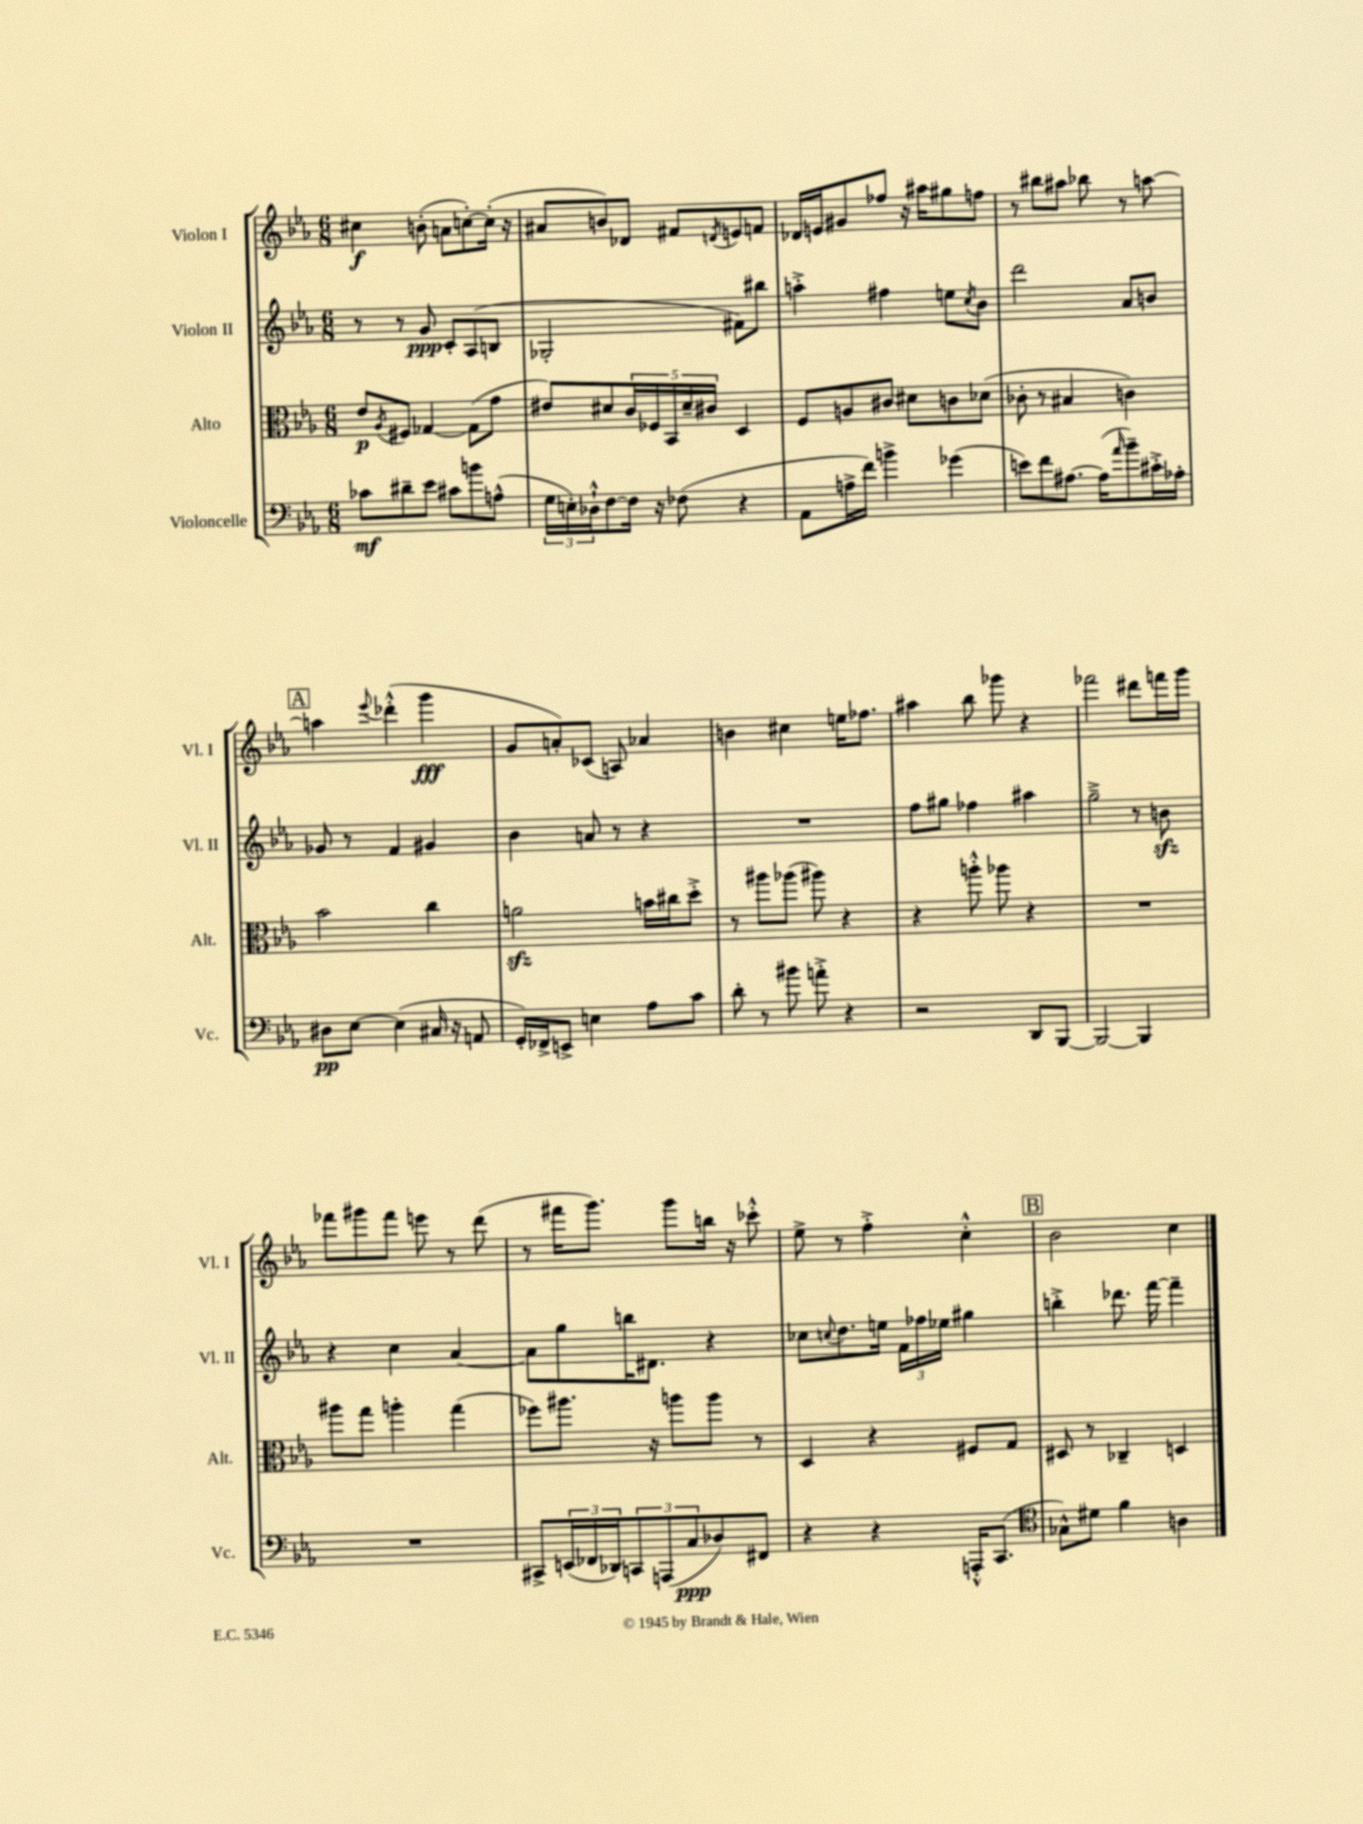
<<
\new StaffGroup <<
\new Staff = "s0" \with { instrumentName = "Violon I" shortInstrumentName = "Vl. I" } {
    \clef treble \key ees \major \numericTimeSignature \time 6/8
    cis''4\f b'8-.( a'8 c''8~-.) c''16-.( r16 |
    ais'8 b'8) des'8 fis'8 \acciaccatura { d'8 } e'8 f'8 |
    des'16 e'16 gis'8 fes''8 r16 ais''16 gis''8 f''8 |
    r8 bis''8 ais''8 bes''8 r8 a''8~ |
    \mark \markup { \box "A" } a''4 \appoggiatura { ees'''8 } des'''4-.-^( g'''4\fff |
    g'8 a'8-.) ces'8( a8) aes'4 |
    b'4 cis''4 e''16 fes''8. |
    ais''4 bes''8 ges'''8 r4 |
    fes'''2 dis'''8 f'''16 g'''16 |
    fes'''8 gis'''8 fes'''8 e'''8 r8 d'''8( |
    r8 fis'''16 g'''8.) g'''8 b''16 r16 ces'''8-.-^ |
    ees''8-> r8 f''4-.-> c''4-.-^ |
    \mark \markup { \box "B" } bes'2 c''4 \bar "|." |
}
\new Staff = "s1" \with { instrumentName = "Violon II" shortInstrumentName = "Vl. II" } {
    \clef treble \key ees \major \numericTimeSignature \time 6/8
    r8 r8 g'8\ppp c'8-. aes8( b8 |
    ges2-. fis'8) bis''8 |
    a''4-.-> fis''4 e''8 \acciaccatura { c''8 } bes'8 |
    d'''2 aes'8 b'8 |
    \mark \markup { \box "A" } ges'8 r8 f'4 gis'4 |
    bes'4 a'8 r8 r4 |
    R2. |
    f''8 gis''8 fes''4 ais''4 |
    g''2---> r8 b'8\sfz |
    r4 c''4 aes'4~ |
    aes'8 g''8 b''16 dis'8. r4 |
    ces''8 \appoggiatura { c''8 } d''8. e''16 \tuplet 3/2 { f'16 fes''16 ees''16 } gis''4 |
    \mark \markup { \box "B" } b''4-.-> des'''8. f'''16~ f'''4-- \bar "|." |
}
\new Staff = "s2" \with { instrumentName = "Alto" shortInstrumentName = "Alt." } {
    \clef alto \key ees \major \numericTimeSignature \time 6/8
    ees'8\p \acciaccatura { aes8 } fis8 ges4~ ges8( g'8 |
    eis'8) dis'8 \tuplet 5/4 { c'16 fes16 bes,16 dis'16-- cis'16 } d4 |
    f8 a8 cis'8 dis'8 c'8 des'8( |
    ces'8-. r8 bis4 c'4) |
    \mark \markup { \box "A" } bes'2 c''4 |
    a'2\sfz b'16 cis''16 d''8-.-> |
    r8 ais''8 aes''8( ais''8) r4 |
    r4 a''8-.-^ aes''8 r4 |
    R2. |
    ais''8 g''8 a''4-. g''4( |
    fes''8) ais''8. r16 a''8 a''8 r8 |
    d4 r4 fis8 g8 |
    \mark \markup { \box "B" } dis8 r8 ces4-- d4 \bar "|." |
}
\new Staff = "s3" \with { instrumentName = "Violoncelle" shortInstrumentName = "Vc." } {
    \clef bass \key ees \major \numericTimeSignature \time 6/8
    ces'8\mf dis'8-- ees'8 cis'8 b'8 a8-^( |
    \tuplet 3/2 { g16 e16-.) des16-!-^ } f8~ f16 r16 fes8( r4 |
    aes,8 a16-> f'16) b'4-> ges'4( |
    e'8) f'8 ais8.~ ais16( \grace { aes'16 } bes'8--) cis'16-.-> aes16-. |
    \mark \markup { \box "A" } dis8\pp ees8~ ees4( cis16 r16 a,8 |
    g,16-.) fes,16-> e,8-> e4 aes8 c'8 |
    d'8-. r8 bis'8 a'8-.-> r4 |
    r2 d,8 bes,,8~ |
    bes,,2~ bes,,4 |
    R2. |
    cis,8-> \tuplet 3/2 { e,16( fes,16 des,16) } \tuplet 3/2 { c,8 a,,8( c8\ppp } des8) fis,8 |
    r4 r4 a,,16-.-^ c,8.( |
    \mark \markup { \box "B" } \clef tenor ges8-^) dis'8 f'4 a4 \bar "|." |
}
>>
>>
\layout { \context { \Score \remove "Bar_number_engraver" } }
